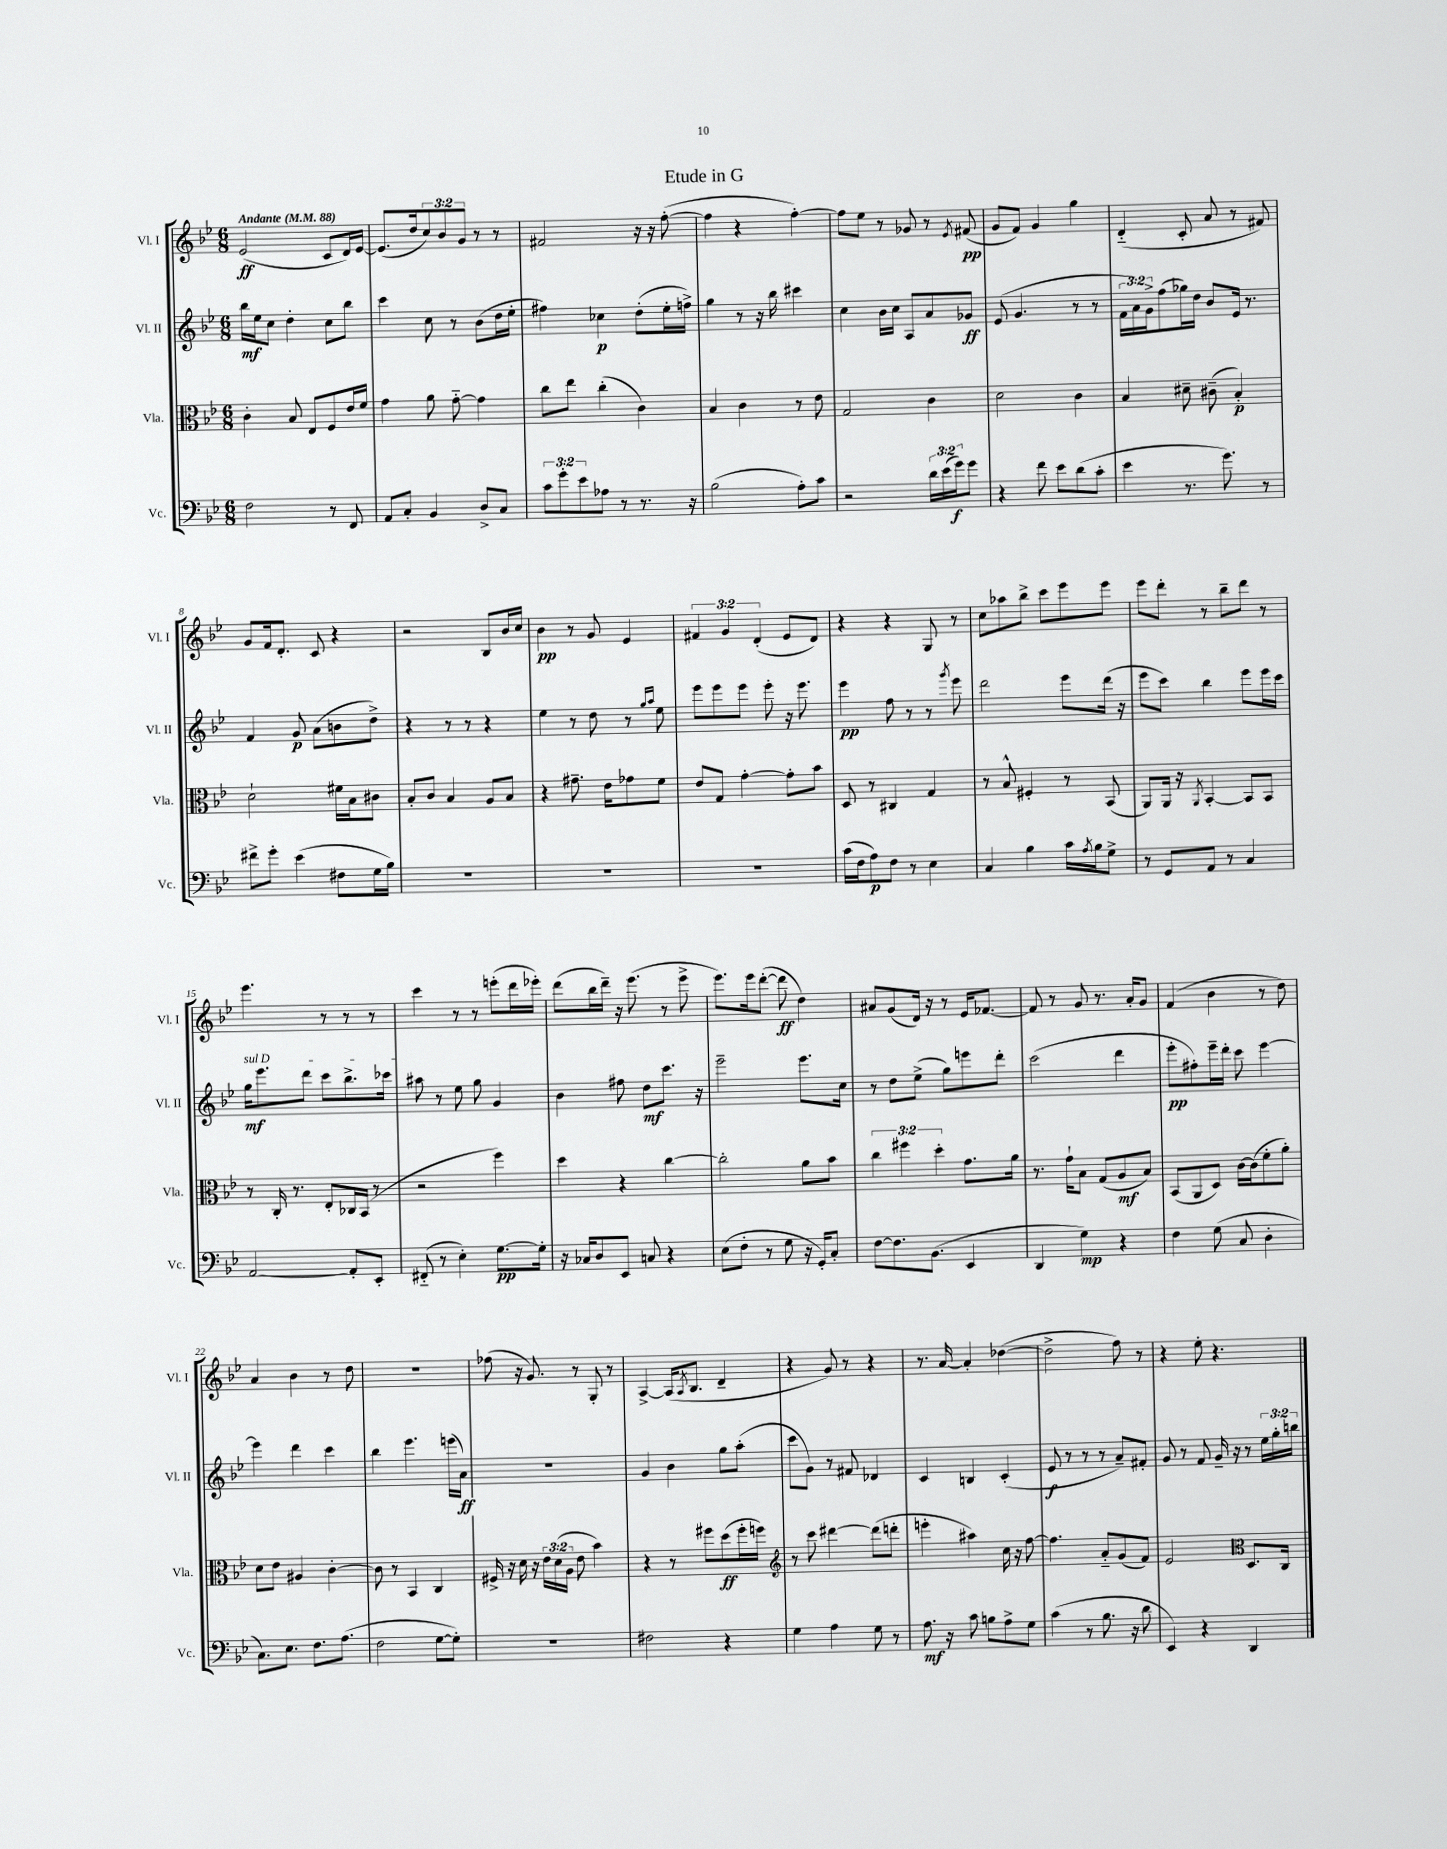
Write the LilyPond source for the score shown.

\header { title = "Etude in G" }
<<
\new StaffGroup <<
\new Staff = "s0" \with { instrumentName = "Vl. I" shortInstrumentName = "Vl. I" } {
    \clef treble \key bes \major \numericTimeSignature \time 6/8 \override Staff.TupletNumber.text = #tuplet-number::calc-fraction-text \tempo "Andante" 4 = 88
    ees'2\ff( c'8 d'16) ees'16~ |
    ees'8.( d''16 \tuplet 3/2 { c''8) bes'8 g'8 } r8 r8 |
    fis'2 r16 r16 f''8~-.( |
    f''4 r4 f''4~-.) |
    f''8 ees''8 r8 ges'8 r8 \acciaccatura { ees'8 } fis'8\pp( |
    g'8 f'8) g'4 g''4 |
    d'4-_( c'8-. a'8 r8 fis'8) |
    g'8 f'16 d'8.-. c'8 r4 |
    r2 bes8 bes'16 c''16 |
    bes'4\pp r8 g'8 ees'4 |
    \tuplet 3/2 { fis'4 g'4 d'4-.( } ees'8 d'8) |
    r4 r4 g8 r8 |
    c''8 aes''8 bes''8-> c'''8 ees'''8 ees'''8 |
    ees'''8 d'''8-. r8 bes''8-- d'''8 r8 |
    ees'''4. r8 r8 r8 |
    c'''4 r8 r8 e'''8-.( d'''16 ees'''16-.) |
    d'''8( bes''16 d'''16--) r16 ees'''8.( r8 ees'''8-> |
    ees'''8.) ees'''16 d'''8~-.( d'''8\ff d''4) |
    ais'8 g'8( d'16) r16 r8 ees'16 fes'8.~ |
    fes'8 r8 g'8 r8. a'16-. g'8 |
    f'4( bes'4 r8 d''8) |
    a'4 bes'4 r8 d''8 |
    R2. |
    fes''8( r16 g'8.) r8 g8-. r8 |
    a4~-> a16( \acciaccatura { a8 } bes8. d'4-- |
    r4 g'8) r8 r4 |
    r8. a'16~ a'4-. des''4~( |
    des''2-> f''8) r8 |
    r4 ees''8-. r4. \bar "|." |
}
\new Staff = "s1" \with { instrumentName = "Vl. II" shortInstrumentName = "Vl. II" } {
    \clef treble \key bes \major \numericTimeSignature \time 6/8 \override Staff.TupletNumber.text = #tuplet-number::calc-fraction-text
    bes''16\mf ees''16 c''8 d''4-. c''8 bes''8 |
    c'''4 c''8 r8 bes'8( d''16 ees''16-. |
    fis''4) ces''4\p d''8-.( ees''16-. f''16->) |
    g''4 r8 r16 bes''16 cis'''4 |
    c''4 bes'16 c''16 a8 a'8 ges'8\ff |
    ees'8( g'4. r8 r8 |
    \tuplet 3/2 { f'16 a'16) g'16-> } f''8( ges''16) d''16 bes'8 ees'16 r8. |
    f'4 g'8\p a'8( b'8 d''8->) |
    r4 r8 r8 r4 |
    ees''4 r8 d''8 r8 \grace { g''16 a''16 } ees''8 |
    ees'''8 ees'''8 ees'''8 ees'''8-. r16 ees'''8. |
    ees'''4\pp f''8 r8 r8 \acciaccatura { g'''8 } ees'''8 |
    d'''2 ees'''8 d'''16( r16 |
    ees'''8 c'''8) bes''4 ees'''8 ees'''16 c'''16 |
    \once \override TextSpanner.bound-details.left.text = \markup { \italic "sul D" } g''16\mf\startTextSpan ees'''8. d'''8 c'''8 bes''8.-> ces'''16 |
    ais''8\stopTextSpan r8 ees''8 g''8 g'4 |
    bes'4 fis''8 d''8\mf c'''8. r16 |
    ees'''2-- ees'''8. c''16 |
    r8 d''8 ees''8->( g''8) e'''8 d'''8-. |
    c'''2( d'''4 |
    ees'''8-.\pp fis''8-.) ees'''16-- d'''16-. c'''8 ees'''4~ |
    ees'''4 d'''4 c'''4 |
    bes''4 ees'''4. e'''16( a'16\ff) |
    R2. |
    g'4 bes'4 g''8 a''8-.( |
    c'''8 g'8) r8 fis'8 des'4 |
    c'4 b4 c'4-.( |
    ees'8\f r8 r8 r8 a'8--) fis'8-. |
    g'8 r8 f'8 g'16-- r16 r8 \tuplet 3/2 { ees''16 g''16-. b''16 } \bar "|." |
}
\new Staff = "s2" \with { instrumentName = "Vla." shortInstrumentName = "Vla." } {
    \clef alto \key bes \major \numericTimeSignature \time 6/8 \override Staff.TupletNumber.text = #tuplet-number::calc-fraction-text
    c'4-. bes8 ees8 f8 ees'16 f'16 |
    g'4 a'8 g'8~-_ g'4 |
    c''8 ees''8 c''4-.( c'4) |
    bes4 c'4 r8 ees'8 |
    g2 c'4 |
    d'2 c'4 |
    bes4 dis'8-- cis'8--( bes4-.\p) |
    d'2-! fis'16 bes16 cis'8 |
    bes8-. c'8 bes4 a8 bes8 |
    r4 gis'8.-- ees'16 ges'8 f'8 |
    ees'8 g8 g'4~-. g'8-. bes'8 |
    d8 r8 cis4 g4 |
    r8 bes8-^ fis4-. r8 bes,8( |
    a,8) a,16 r16 \acciaccatura { a,8 } bes,4~-. bes,8 bes,8 |
    r8 c16-. r8. ees8-. ces16 bes,16( r8 |
    r2 f''4) |
    d''4 r4 c''4~ |
    c''2-. a'8 bes'8 |
    \tuplet 3/2 { c''4 fis''4 d''4-. } g'8. a'16 |
    r8. g'16-! bes8 g8( a8\mf bes8) |
    bes,8( a,8 d8) c'16~ c'16( f'8-. a'8-.) |
    d'8 ees'8 ais4 c'4~-. |
    c'8 r8 bes,4 c4 |
    fis16-> r16 d'16 r16 \tuplet 3/2 { ees'16 d'16( a16 } ees'8 bes'4) |
    r4 r8 fis''8 d''8\ff( fis''16-. f''16) |
    \clef treble r8 c'''8 dis'''4~ dis'''8( d'''8-. |
    e'''4-. ais''4) c''16 r16 f''8~ |
    f''4. a'8-_ g'8( f'8) |
    ees'2 \clef alto d8. c16 \bar "|." |
}
\new Staff = "s3" \with { instrumentName = "Vc." shortInstrumentName = "Vc." } {
    \clef bass \key bes \major \numericTimeSignature \time 6/8 \override Staff.TupletNumber.text = #tuplet-number::calc-fraction-text
    f2 r8 f,8 |
    a,8 c8-. bes,4 d8-> c8 |
    \tuplet 3/2 { c'8 g'8-. ees'8 } aes8 r8 r8. r16 |
    bes2( a8-.) c'8 |
    r2 \tuplet 3/2 { d'16 ees'16( g'16\f) } g'8 |
    r4 f'8 ees'8 d'8( c'8-. |
    ees'4 r8. g'8.) r8 |
    fis'8-> g'8-. ees'4( fis8 g16 bes16) |
    R2. |
    R2. |
    R2. |
    c'16( f16 a8\p) f8 r8 ees4 |
    c4 bes4 c'16 \acciaccatura { a8 } bes16 g8-> |
    r8 g,8 a,8 r8 c4 |
    a,2~ a,8-. ees,8-. |
    fis,8-_( r8 ees4-.) g8.~\pp g16-. |
    r16 ces16 d8 ees,8 c8 r4 |
    ees8( f8-. r8 g8 r16 g,16-.) c8-. |
    f8~ f8. bes,8.( ees,4 |
    d,4 g4\mp) r4 |
    f4 g8( c8 d4-. |
    c8.) ees8. f8. a8.( |
    f2 g8~ g8-.) |
    R2. |
    fis2 r4 |
    g4 a4 g8 r8 |
    a8.\mf r16 c'8 b8 a8-> g8 |
    c'4( r8 bes8. r16 d'8 |
    ees,4) r4 d,4 \bar "|." |
}
>>
>>
